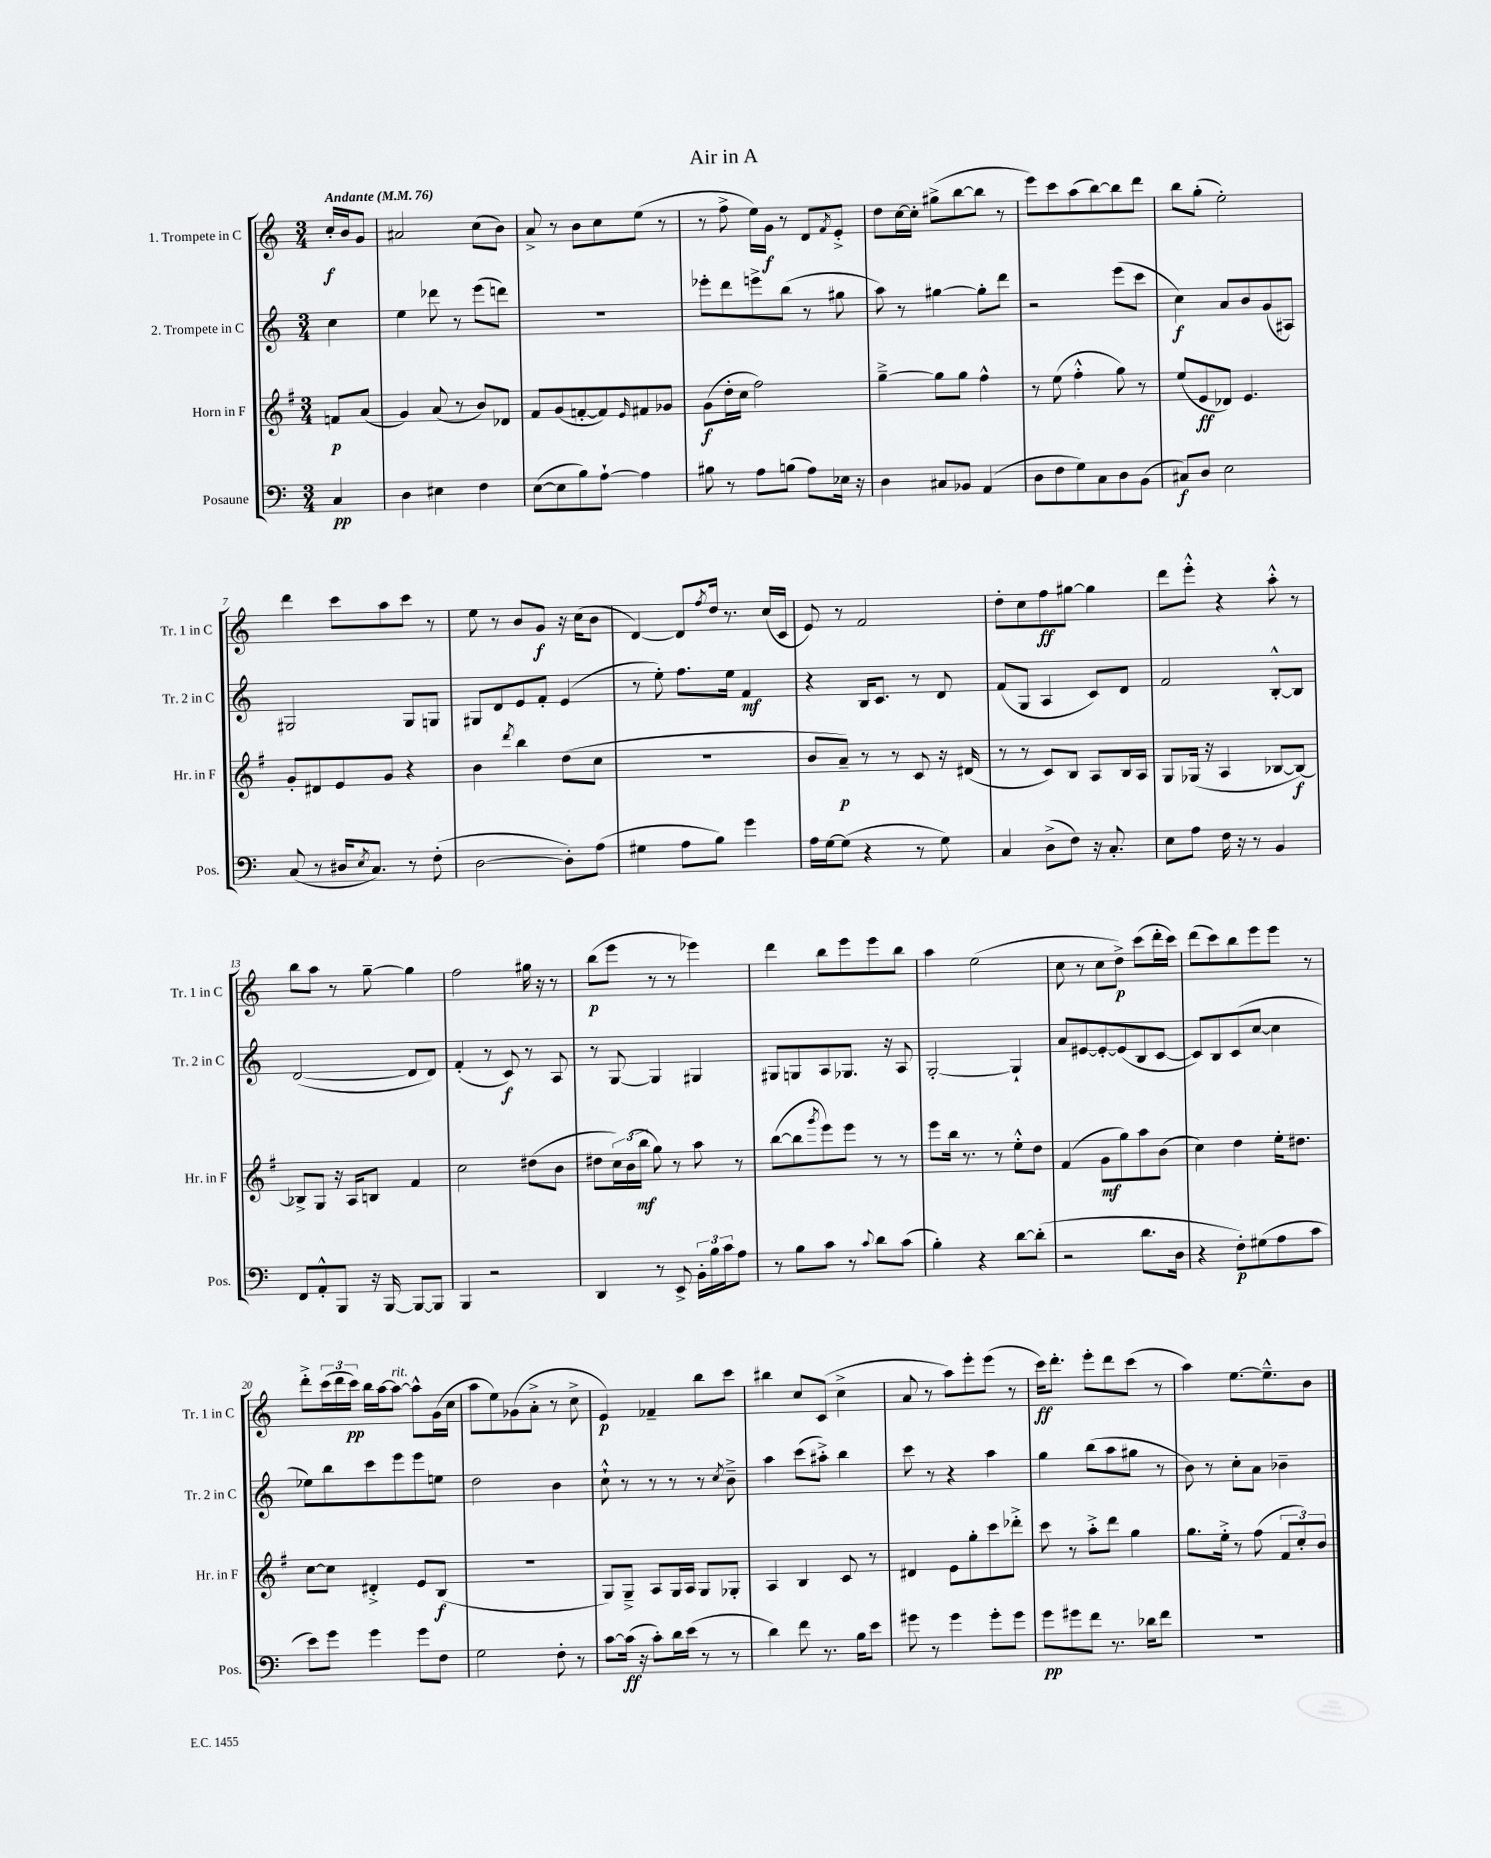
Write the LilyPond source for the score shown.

\header { title = "Air in A" }
<<
\new StaffGroup <<
\new Staff = "s0" \with { instrumentName = "1. Trompete in C" shortInstrumentName = "Tr. 1 in C" } {
    \clef treble \key c \major \numericTimeSignature \time 3/4 \partial 4 \tempo "Andante" 4 = 76
    c''16-.\f b'16 g'8 |
    ais'2 c''8( b'8) |
    a'8-> r8 b'8 c''8 e''8( r8 |
    r8 f''8-> e''16) g'16\f r8 d'8 \acciaccatura { f'8 } e'8-.-> |
    d''8 c''16~ c''16-. gis''8->( b''8~ b''8 r8 |
    e'''8) c'''8 a''8( b''8~) b''8 d'''8 |
    b''8 g''8-.( e''2-.) |
    d'''4 c'''8 a''8 c'''8 r8 |
    e''8 r8 b'8 g'8\f r16 c''16( b'8 |
    d'4~) d'8 \acciaccatura { f''8 } d''16 r8. c''16( c'16 |
    e'8) r8 f'2 |
    d''8-. c''8 f''8\ff gis''8~ gis''4 |
    d'''8 e'''8-.-^ r4 a''8-.-^ r8 |
    b''8 a''8 r8 g''8~-- g''4 |
    f''2 gis''16 r16 r8 |
    b''8\p( e'''8 r8 r8 ees'''4) |
    d'''4 b''8 e'''8 e'''8 b''8 |
    a''4 e''2( |
    c''8 r8 c''8 d''8->\p) c'''8( d'''16-. c'''16) |
    d'''8( c'''8) b''8 e'''8 e'''8 r8 |
    d'''8-.-> \tuplet 3/2 { c'''16( d'''16 c'''16\pp) } b''16 a''16~ a''8~^\markup { \italic "rit." } a''8-^ g'16( c''16 |
    a''8 e''8) ges'8( a'8-.-> r8 c''8-> |
    e'4\p) fes'4-- b''8 c'''8 |
    bis''4 c''8 c'8( c''4-> |
    a'8 r8 a''8) e'''8-. e'''8( r8 |
    c'''16\ff) d'''8.-. e'''8-. d'''8 c'''8( r8 |
    a''4) e''8.~ e''8.---^ b'8 \bar "|." |
}
\new Staff = "s1" \with { instrumentName = "2. Trompete in C" shortInstrumentName = "Tr. 2 in C" } {
    \clef treble \key c \major \numericTimeSignature \time 3/4 \partial 4
    c''4 |
    e''4 des'''8 r8 e'''8( d'''8) |
    R2. |
    ees'''8-. d'''8 e'''8-> b''8( r8 gis''8 |
    a''8) r8 gis''4~ gis''8-. d'''8 |
    r2 e'''8( c'''8 |
    c''4\f) a'8 b'8 g'8( ais8) |
    gis2 gis8 g8 |
    gis8 d'8 e'8 f'8-. e'4( |
    r8 e''8-.) f''8. e''16 f'4\mf |
    r4 b16 c'8. r8 d'8 |
    f'8( g8 a4 c'8) d'8 |
    f'2 b8~-.-^ b8 |
    d'2~( d'8 d'8) |
    f'4-.( r8 c'8\f) r8 a8 |
    r8 g8~ g4 gis4 |
    gis8 g8 a8 ges8. r16 a8 |
    g2~-. g4-! |
    a'8 eis'8~ eis'8~-. eis'8( b8 c'8~ |
    c'8) b8 c'8( c''8~ c''4 |
    ees''8) b''8 c'''8 e'''8 e'''8 e''8 |
    d''2 b'4 |
    c''8-!-^ r8 r8 r8 r8 \acciaccatura { c''8 } b'8---> |
    a''4 c'''8( ais''8-.->) b''4 |
    c'''8 r8 r4 a''4 |
    g''4 b''8( a''8 gis''8 r8 |
    b'8) r8 c''8-. a'8 bes'4-- \bar "|." |
}
\new Staff = "s2" \with { instrumentName = "Horn in F" shortInstrumentName = "Hr. in F" } {
    \clef treble \key g \major \numericTimeSignature \time 3/4 \partial 4
    f'8\p a'8( |
    g'4) a'8( r8 b'8) des'8 |
    fis'8 g'8( f'8~-. f'8) \grace { e'16 } fis'8 ges'8 |
    g'8\f( d''16-. c''16 fis''2) |
    g''4~---> g''8 g''8 fis''4-^ |
    r8 e''8( fis''4-.-^ g''8) r8 |
    e''8( e'8\ff des'8) e'4. |
    g'8-. dis'8 e'8 g'8 r4 |
    b'4 \acciaccatura { d'''8 } b''4 d''8( c''8 |
    R2. |
    b'8 a'8--\p) r8 r8 c'8 r16 dis'16( |
    r8 r8 c'8) b8 a8 b16 a16 |
    g8 ges16( r16 a4 bes8~ bes8~\f) |
    bes8-> g8 r16 a16 b8 fis'4 |
    c''2 dis''8( b'8 |
    dis''8 \tuplet 3/2 { c''16) b'16( b''16\mf } g''8) r8 a''8 r8 |
    b''8~( b''8 \acciaccatura { g'''8 } e'''8) e'''8 r8 r8 |
    e'''8 b''16 r8. r8 e''8-.-^ d''8 |
    fis'4( g'8\mf g''8) a''8 b'8( |
    c''4) d''4 e''16-. dis''8. |
    c''8~ c''8 dis'4-.-> e'8 b8\f( |
    R2. |
    g8) g8---> a8 g16 a16 g8 ges8-. |
    a4 b4 c'8 r8 |
    dis'4 e'8 g''8-. c'''8 des'''8-.-> |
    c'''8 r8 a''8-.-> d'''8 g''4 |
    g''8. e''16-.-> r8 fis''8( \tuplet 3/2 { fis'8 c''8-.) b'8 } \bar "|." |
}
\new Staff = "s3" \with { instrumentName = "Posaune" shortInstrumentName = "Pos." } {
    \clef bass \key c \major \numericTimeSignature \time 3/4 \partial 4
    c4\pp |
    d4 eis4 f4 |
    e8~( e8 b8) a8~-! a4 |
    bis8 r8 a8 b8( a8) ees16 r16 |
    d4 cis8 bes,8 a,4( |
    d8 f8 g8) c8 d8 b,8( |
    cis8\f) d8 e2 |
    c8( r8 dis16 \acciaccatura { e8 } c8.) r8 f8-.( |
    d2~ d8-.) a8( |
    gis4 a8 b8) g'4 |
    a16 g16~ g8( r4 r8 g8) |
    c4 d8->( f8) r16 c8.-. |
    e8 a8 f16 r16 r8 b,4 |
    f,8 a,8-.-^ b,,8 r16 b,,16~ b,,8~ b,,8 |
    b,,4 r2 |
    d,4 r8 e,8-> \tuplet 3/2 { b,16-. b16 c'16 } a8 |
    r8 b8 c'8 r8 \appoggiatura { c'8 } d'8 c'8( |
    b4-.) r4 d'8~ d'8-.( |
    r2 d'8. d16 |
    r4 f8-.\p) gis8( a8 c'8 |
    e'8) g'8 g'4 g'8 f8 |
    g2 f8-. r8 |
    c'8~ c'16\ff( r16 c'8-.) d'16 e'16( r8 r8 |
    d'4) f'8 r8. b16 e'8 |
    gis'8 r8 gis'4 gis'8-. gis'8 |
    g'8\pp gis'8 f'8 r8. des'16 f'8 |
    R2. \bar "|." |
}
>>
>>
